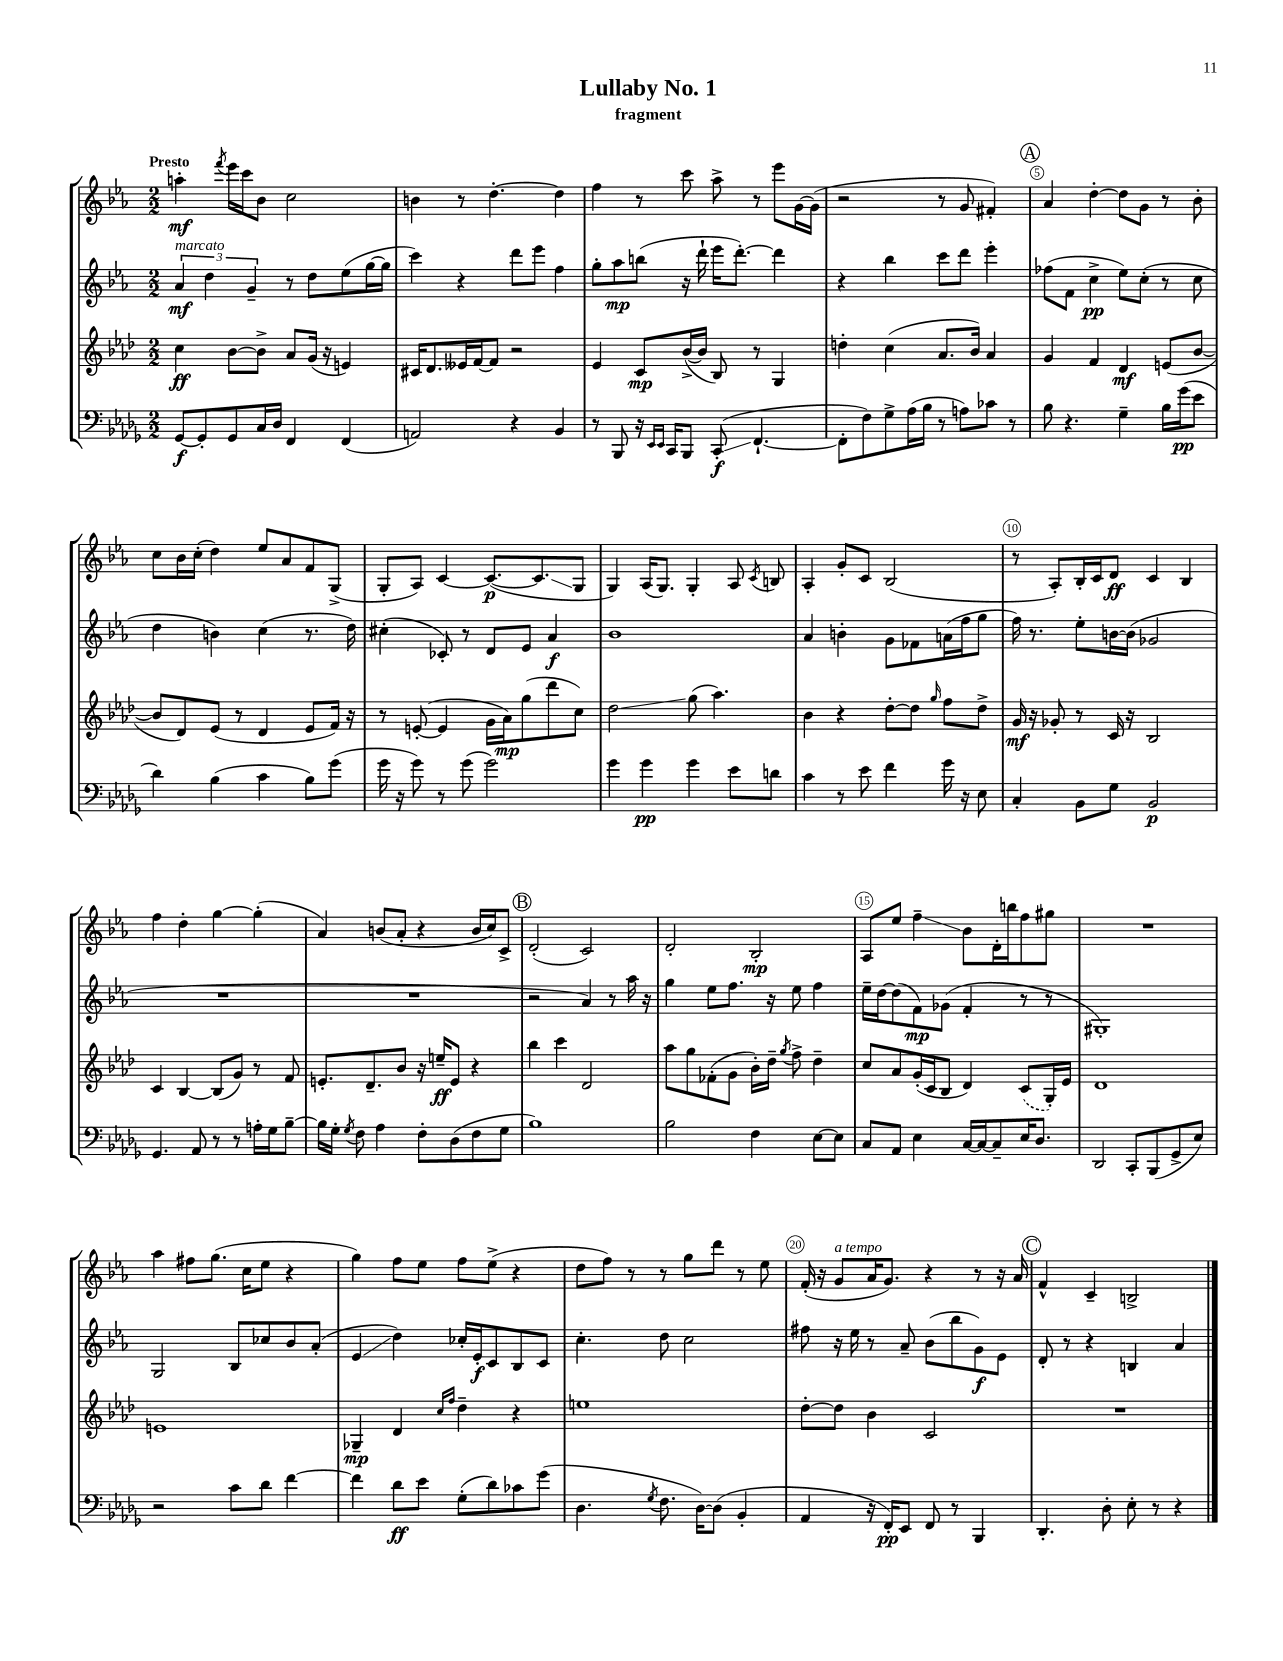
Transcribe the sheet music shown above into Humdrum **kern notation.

**kern	**kern	**kern	**kern
*staff4	*staff3	*staff2	*staff1
*clefF4	*clefG2	*clefG2	*clefG2
*k[b-e-a-d-g-]	*k[b-e-a-d-]	*k[b-e-a-]	*k[b-e-a-]
*M2/2	*M2/2	*M2/2	*M2/2
[8GG-	4cc	6a-	4aa'
8GG-']	.	.	.
.	.	6dd	.
.	.	.	8qfff
8GG-	[8b-	.	16eee-
.	.	.	16ccc
.	.	6g~	.
16C	8b-^]	.	8b-
16D-	.	.	.
4FF	8a-	8r	2cc
.	(16g	8dd	.
.	16r	.	.
(4FF	4e)	(8ee-	.
.	.	[16gg	.
.	.	16gg]	.
=	=	=	=
2AA)	16c#	4ccc)	4b
.	8.d-	.	.
.	16e--	4r	8r
.	[16f	.	.
.	8f]	.	[4.dd'
4r	2r	8ddd	.
.	.	8eee-	.
4BB-	.	4ff	4dd]
=	=	=	=
8r	4e-	8gg'	4ff
8BBB-	.	8aa-	.
16r	8c	(8bb	8r
16qqEE-	.	.	.
16qqEE-	.	.	.
16CC	.	.	.
8BBB-	([16b-^	16r	8ccc
.	16b-]	16ddd`	.
(8CC'	8B-)	16eee-	8aa-^
.	.	[8.ddd')	.
[4.FF`	8r	.	8r
.	4G	4ddd]	8eee-
.	.	.	[16g
.	.	.	(16g]
=	=	=	=
8FF']	4dd'	4r	2r
8F)	.	.	.
8G-^	(4cc	4bb-	.
(16A-	.	.	.
16B-	.	.	.
8r	8.a-	8ccc	8r
8A)	.	8ddd	8g
.	16b-)	.	.
8c-	4a-	4eee-'	4f#')
8r	.	.	.
=	=	=	=
8B-	4g	(8ff-	4a-
4.r	.	8f	.
.	4f	4cc^	[4dd'
4G-~	4d-	8ee-)	8dd]
.	.	(8cc'	8g
16B-	(8e	8r	8r
(16g-	.	.	.
8e-	[8b-	8cc	8b-'
=	=	=	=
4d-)	8b-]	4dd	8cc
.	8d-)	.	16b-
.	.	.	(16cc'
(4B-	(8e-	4b)	4dd)
.	8r	.	.
4c	4d-	(4cc	8ee-
.	.	.	8a-
8B-)	8e-	8.r	8f
(8g-	16f)	.	(8G^
.	16r	16dd)	.
=	=	=	=
16g-	8r	(4cc#'	8G'
16r	.	.	.
8g-)	([8e'	.	8A-)
8r	4e]	8c-')	[4c
(8g-	.	8r	.
2g-)	16g	8d	(8.c_
.	16a-)	.	.
.	(8gg	8e-	.
.	.	.	8.c]
.	8ddd-	4a-	.
.	8cc)	.	8G
=	=	=	=
4g-	2dd-	1b-	4G)
4g-	.	.	(16A-
.	.	.	8.G)
4g-	(8gg	.	4G'
.	4.aa-)	.	.
8e-	.	.	8A-
.	.	.	8qc
8d	.	.	8B
=	=	=	=
4c	4b-	4a-	4A-'
8r	4r	4b'	8g'
8e-	.	.	8c
4f	[8dd-'	8g	(2B-
.	8dd-]	8f-	.
.	16qqgg	.	.
16g-	8ff	(16a	.
16r	.	16ff	.
8E-	8dd-^	8gg	.
=	=	=	=
4C'	16g	16ff)	8r
.	16r	8.r	.
.	8g-'	.	8A-')
8BB-	8r	8ee-'	16B-'
.	.	.	16c
8G-	16c	[16b	8d
.	16r	(16b]	.
2BB-	2B-	2g-	4c
.	.	.	4B-
=	=	=	=
4.GG-	4c	1r	4ff
.	[4B-	.	4dd'
8AA-	.	.	.
8r	(8B-]	.	[4gg
8r	8g)	.	.
16A'	8r	.	(4gg']
16G-	.	.	.
[8B-~	8f	.	.
=	=	=	=
16B-]	8.e'	1r	4a-)
16G-'	.	.	.
8qG-	.	.	.
8F	.	.	.
.	8.d-~	.	.
4A-	.	.	(8b
.	8b-	.	8a-'
8F'	16r	.	4r
.	16ee~	.	.
(8D-	8e	.	.
8F	4r	.	16b
.	.	.	16cc)
8G-	.	.	8c^
=	=	=	=
1B-)	4bb-	2r	(2d'
.	4ccc	.	.
.	2d-	4a-)	2c)
.	.	8r	.
.	.	16aa-	.
.	.	16r	.
=	=	=	=
2B-	8aa-	4gg	2d'
.	8gg	.	.
.	(8f-'	8ee-	.
.	8g	8.ff	.
4F	16b-')	.	2B-'
.	16dd-~	16r	.
.	8qgg	.	.
.	8ff^	8ee-	.
[8E-	4dd-~	4ff	.
8E-]	.	.	.
=	=	=	=
8C	8cc	16ee-~	8A-
.	.	[16dd	.
8AA-	8a-	(8dd]	8ee-
4E-	(16g'	8f)	4ff~
.	16c	.	.
.	8B-	(8g-	.
[16C	4d-)	4f'	8b-
16C_	.	.	.
8C~]	.	.	16d'
.	.	.	16bb
16E-	(8c	8r	8ff
8.D-	.	.	.
.	16G')	8r	8gg#
.	16e-	.	.
=	=	=	=
2DD-	1d-	1G#')	1r
8CC'	.	.	.
(8BBB-	.	.	.
8GG-^	.	.	.
8E-)	.	.	.
=	=	=	=
2r	1e	2G	4aa-
.	.	.	8ff#
.	.	.	(8.gg
8c	.	8B-	.
.	.	.	16cc
8d-	.	8cc-	8ee-
[4f	.	8b-	4r
.	.	(8a-'	.
=	=	=	=
4f]	4G-~	4e-	4gg)
8d-	4d-	4dd)	8ff
8e-	.	.	8ee-
.	16qqcc	.	.
.	16qqff	.	.
(8G-'	4dd-~	16cc-'	8ff
.	.	16e-'	.
8d-)	.	8c	(8ee-^
8c-	4r	8B-	4r
(8g-	.	8c	.
=	=	=	=
4.D-	1ee	4.cc'	8dd
.	.	.	8ff)
.	.	.	8r
8qG-	.	.	.
8.F	.	8dd	8r
.	.	2cc	8gg
[16D-)	.	.	.
(8D-]	.	.	8ddd
4BB-'	.	.	8r
.	.	.	8ee-
=	=	=	=
4AA-	[8dd-'	8ff#	(16f'
.	.	.	16r
.	8dd-]	16r	8g
.	.	16ee-	.
16r	4b-	8r	16a-
16FF')	.	.	8.g)
8EE-	.	8a-~	.
8FF	2c	(8b-	4r
8r	.	8bb-	.
4BBB-	.	8g)	8r
.	.	8e-	16r
.	.	.	16a-
=	=	=	=
4.DD-'	1r	8d'	4f^^
.	.	8r	.
.	.	4r	4c~
8D-'	.	.	.
8E-'	.	4B	2B^
8r	.	.	.
4r	.	4a-	.
==	==	==	==
*-	*-	*-	*-
